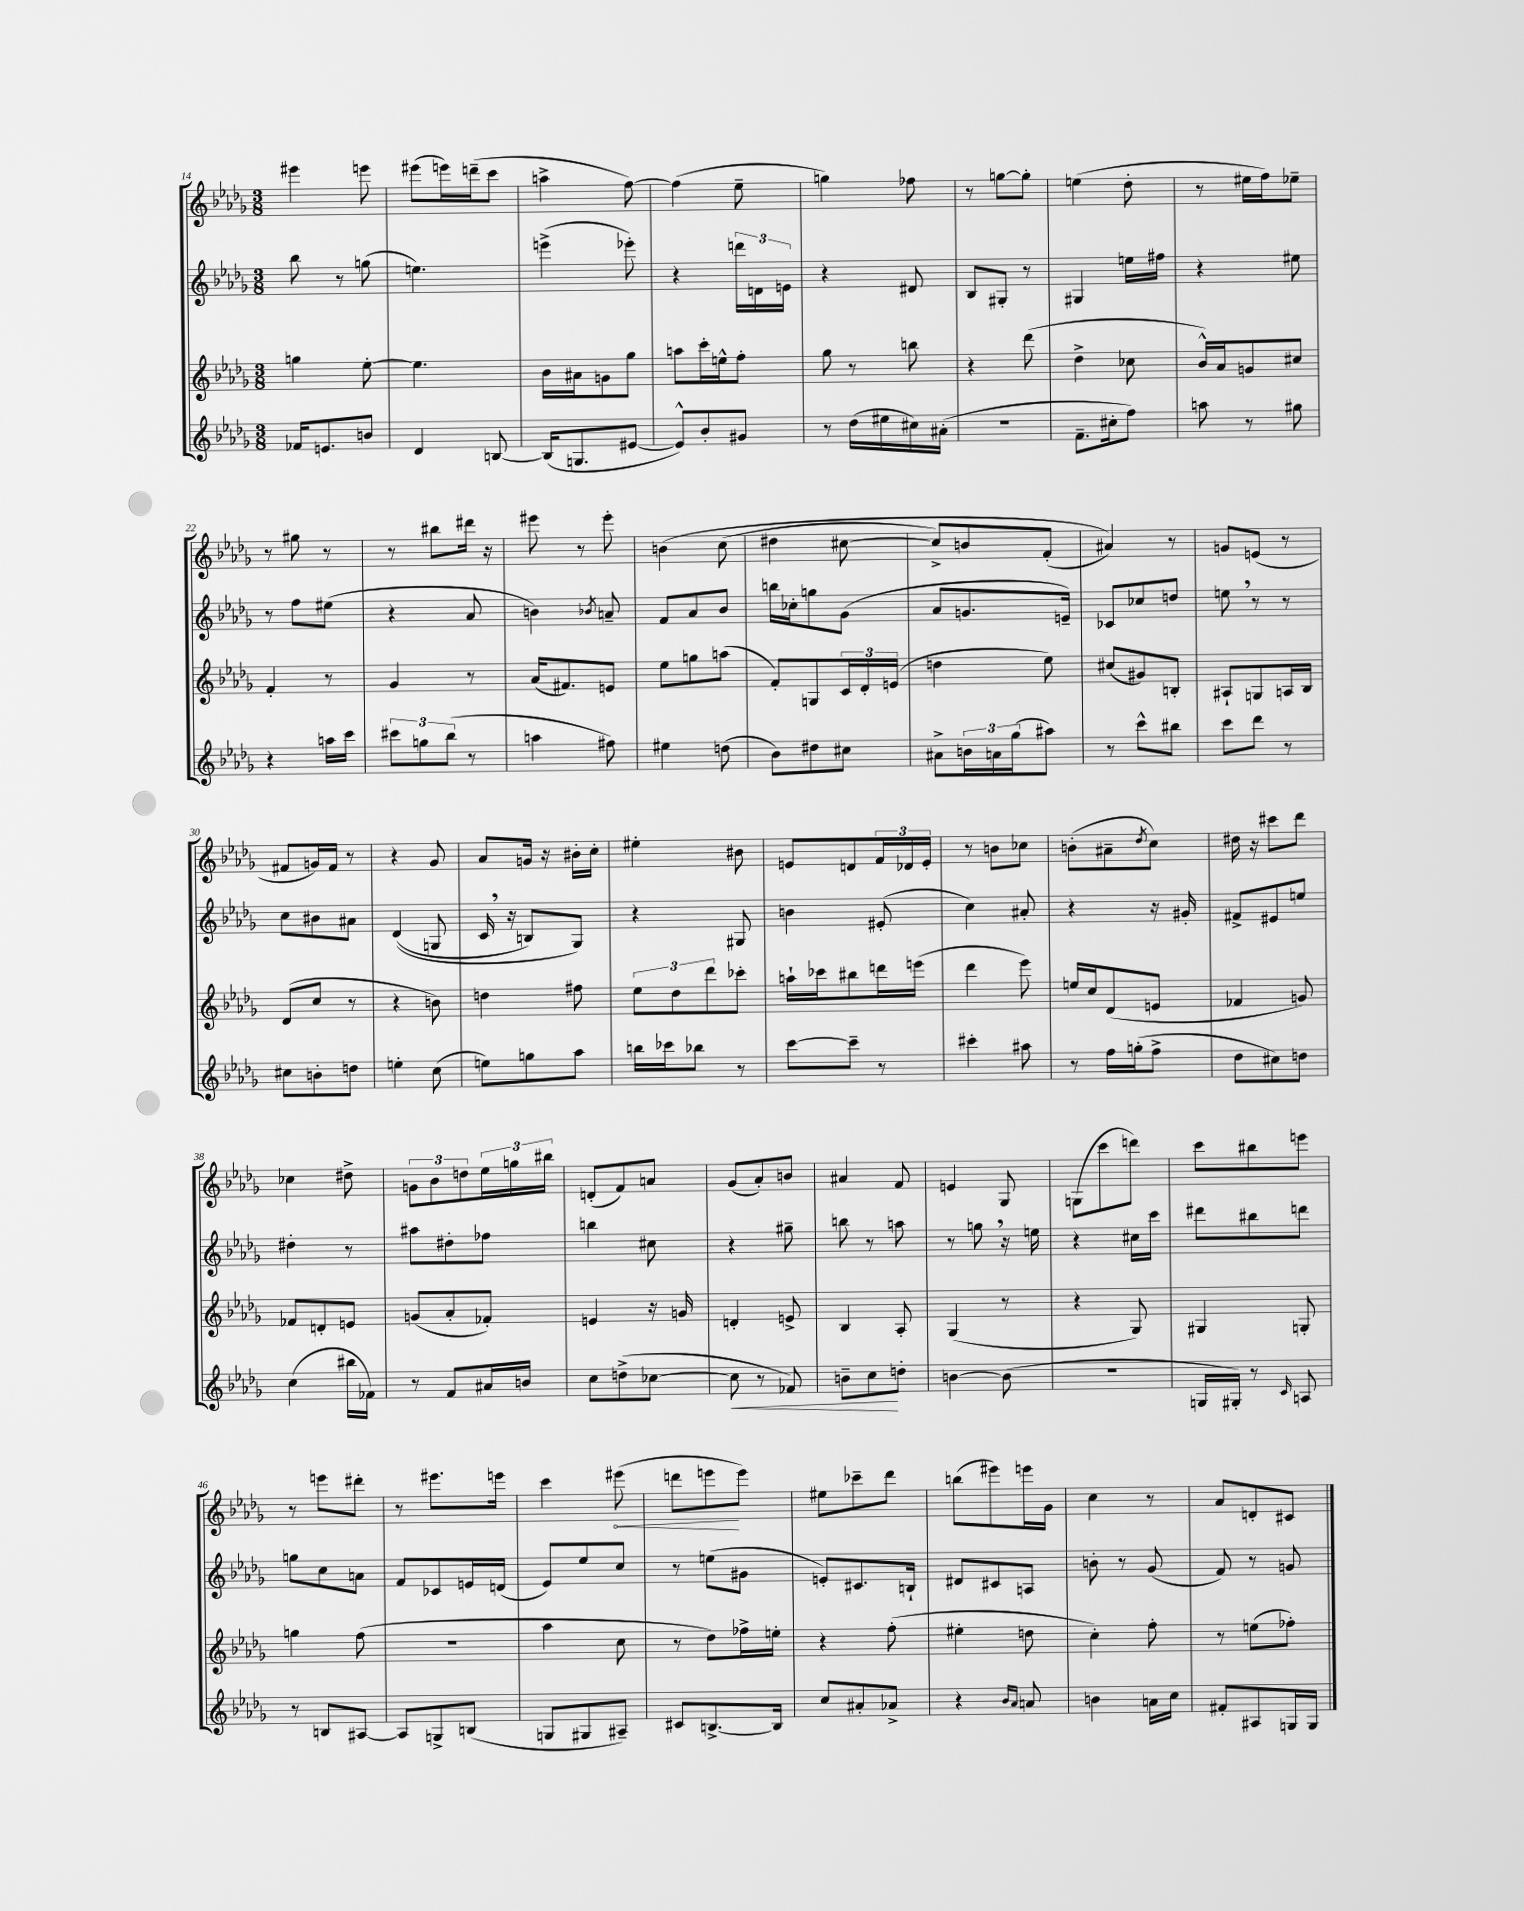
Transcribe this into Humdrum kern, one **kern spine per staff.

**kern	**kern	**kern	**kern
*staff4	*staff3	*staff2	*staff1
*clefG2	*clefG2	*clefG2	*clefG2
*k[b-e-a-d-g-]	*k[b-e-a-d-g-]	*k[b-e-a-d-g-]	*k[b-e-a-d-g-]
*M3/8	*M3/8	*M3/8	*M3/8
16f-	4gg	8bb-	4eee#
8.e	.	.	.
.	.	8r	.
8b	[8ee-'	(8gg	8eee
=	=	=	=
4d-	4.ee-]	4.ee)	(8eee#
.	.	.	16eee)
.	.	.	(16ddd~
[8B	.	.	8ccc
=	=	=	=
(16B]	16b-	(4eee^	4aa^
8.G	16a#	.	.
.	8g	.	.
[8e#	8gg-	8eee-')	[8ff)
=	=	=	=
8e#^^])	8aa	4r	(4ff]
8b-'	16ccc'	.	.
.	16ee^^	.	.
8g#	8ff'	24ddd	8ee-~
.	.	24d	.
.	.	24e	.
=	=	=	=
8r	8gg-	4r	4gg)
(16dd-	8r	.	.
16ee#	.	.	.
16cc#)	8bb	8d#	8ff-
(16a#'	.	.	.
=	=	=	=
4.r	4r	8B-	8r
.	.	8G#'	[8gg
.	(8ddd-	8r	8gg']
=	=	=	=
8.f~	4dd-^	4G#	(4ee
16cc#'	.	.	.
8ff)	8cc-	16ee	8dd-'
.	.	16ff#	.
=	=	=	=
8aa	16b-^^)	4r	8r
.	16a-	.	.
8r	8g	.	16ee#
.	.	.	16ff)
8gg#	8cc#	8ee#	8ee-~
=	=	=	=
4r	4f'	8r	8r
.	.	8ff	8gg#
16aa	8r	(8ee#	8r
16ccc	.	.	.
=	=	=	=
12ccc#	4g-	4r	8r
12gg	.	.	.
.	.	.	8bb#
(12bb-	.	.	.
8r	8r	8a-	16ddd#
.	.	.	16r
=	=	=	=
4aa	(16a-	4b)	8eee#
.	8.f#)	.	.
.	.	.	8r
.	.	8qb-	.
8ff#)	8e	8a~	8eee#'
=	=	=	=
4ee#	8ee-	8f	&(4b
.	8gg	8a-	.
(8dd	(8aa	8b-	(8cc
=	=	=	=
8b-)	8f')	16bb	4dd#
.	.	16cc-'	.
8dd#	8G	8gg	.
8cc#	24c	(8g-	[8cc#
.	24d-'	.	.
.	(24e	.	.
=	=	=	=
8a#^	4dd	8a-	8cc#^])
24b	.	8.g	8b
24a	.	.	.
(24gg-	.	.	.
8aa#)	8ee-)	.	(8f'
.	.	16e~)	.
=	=	=	=
8r	(8cc#	8c-	4a#)&)
8ccc^^	8g#)	8cc-	.
8bb#	8B'	8dd	8r
=	=	=	=
8ccc	8A#`	8ee	8g
8ddd-	8G	8r	(8e
8r	16A	8r	8r
.	16B-	.	.
=	=	=	=
8cc#	(8d-	8cc	8f#
8b'	8cc	8b#	16g)
.	.	.	16f#
8dd	8r	8a#	8r
=	=	=	=
4ee'	4r	&((4d-	4r
(8cc	8b)	8G	8g-
=	=	=	=
8ee)	4dd	16c	8a-
.	.	16r	.
8gg	.	8B)	16g
.	.	.	16r
8aa-	8ff#	8G-&)	16b#'
.	.	.	16cc'
=	=	=	=
16bb	12ee-	4r	4ee#'
16ccc-	.	.	.
.	12dd-	.	.
8bb-	.	.	.
.	12ddd-	.	.
8r	8ccc-'	8G#	8b#
=	=	=	=
[8ccc	16aa`	4b	8e
.	16ccc-	.	.
8ccc~]	8bb#	.	8d
8r	16ddd	(8e#'	24f
.	.	.	24d-
.	(16eee	.	.
.	.	.	24e'
=	=	=	=
4ccc#'	4ddd-	4cc)	8r
.	.	.	8b
8aa#	8eee-)	8a#'	8cc-
=	=	=	=
8r	16ee	4r	(8b'
.	16cc	.	.
16ff	(8d-	.	8a#~
(16gg'	.	.	.
.	.	.	8qdd-
8ff^	8e	16r	8cc)
.	.	16g#'	.
=	=	=	=
8dd-	4f-	8f#^	16dd#
.	.	.	16r
8cc#)	.	8e#	8ccc#
8dd	8g)	8ee	8ddd-
=	=	=	=
(4cc	8f-	4dd#'	4cc-
.	8d'	.	.
16bb#	8e	8r	8dd#^
16f-)	.	.	.
=	=	=	=
8r	(8g	8aa#	12g
.	.	.	12b-
8f	8a-'	8dd#'	.
.	.	.	12dd
16a#	8f-')	8ff-	24ee-
.	.	.	24gg
16b	.	.	.
.	.	.	24bb#
=	=	=	=
8cc	4e	4bb	(8d'
(8dd^	.	.	8f)
[8cc-	16r	8cc#	8a
.	16g	.	.
=	=	=	=
8cc-]	4d'	4r	(8g-
8r	.	.	8a-')
8f-)	8e^	8gg#~	8b
=	=	=	=
8b~	4B-	8bb	4a#
8cc	.	8r	.
8dd'	8A-'	8aa	8f
=	=	=	=
[4b	(4G-	8r	4e
.	.	8gg	.
(8b]	8r	16r	8G-
.	.	16ee	.
=	=	=	=
4.r	4r	4r	(8G
.	.	.	8ccc
.	8G-)	16cc#	8ddd)
.	.	16ccc	.
=	=	=	=
16G	4G#	8ddd#	8ccc
16G#')	.	.	.
8r	.	8bb#	8bb#
16qqc	.	.	.
8A	8G'	8ddd	8eee
=	=	=	=
8r	4gg	8gg	8r
8B	.	8cc	8eee
[8A#	(8ff	8a	8ddd#'
=	=	=	=
8A#]	4.r	8f	8r
8G^	.	8c-	8.eee#
(8B	.	16e	.
.	.	(16d	16eee
=	=	=	=
8G	4aa-	8e-)	4ccc
8G#	.	8ee-	.
8A#~)	8cc	8cc	(8eee#
=	=	=	=
8c#	8r	8r	8ddd
[8.B^	8dd-)	(8ee	8eee
.	16ff-^	8g#	8eee)
16B]	16ee'	.	.
=	=	=	=
8cc	4r	8e')	8ee#
8a#'	.	8.c#	8ccc-~
8a-^	(8ff'	.	8ddd-
.	.	16B`	.
=	=	=	=
4r	4ee#'	8d#	(8bb
.	.	8c#	8eee#)
16qqb-	.	.	.
16qqa-	.	.	.
8a	8dd	8A	16eee
.	.	.	16g-
=	=	=	=
4b	4cc')	8b'	4cc
.	.	8r	.
16a	8ff'	(8g-	8r
16cc	.	.	.
=	=	=	=
8f#'	8r	8f)	8a-
8A#	(8ee	8r	8d'
16G	8ff-')	8g	8c#
16G	.	.	.
==	==	==	==
*-	*-	*-	*-
